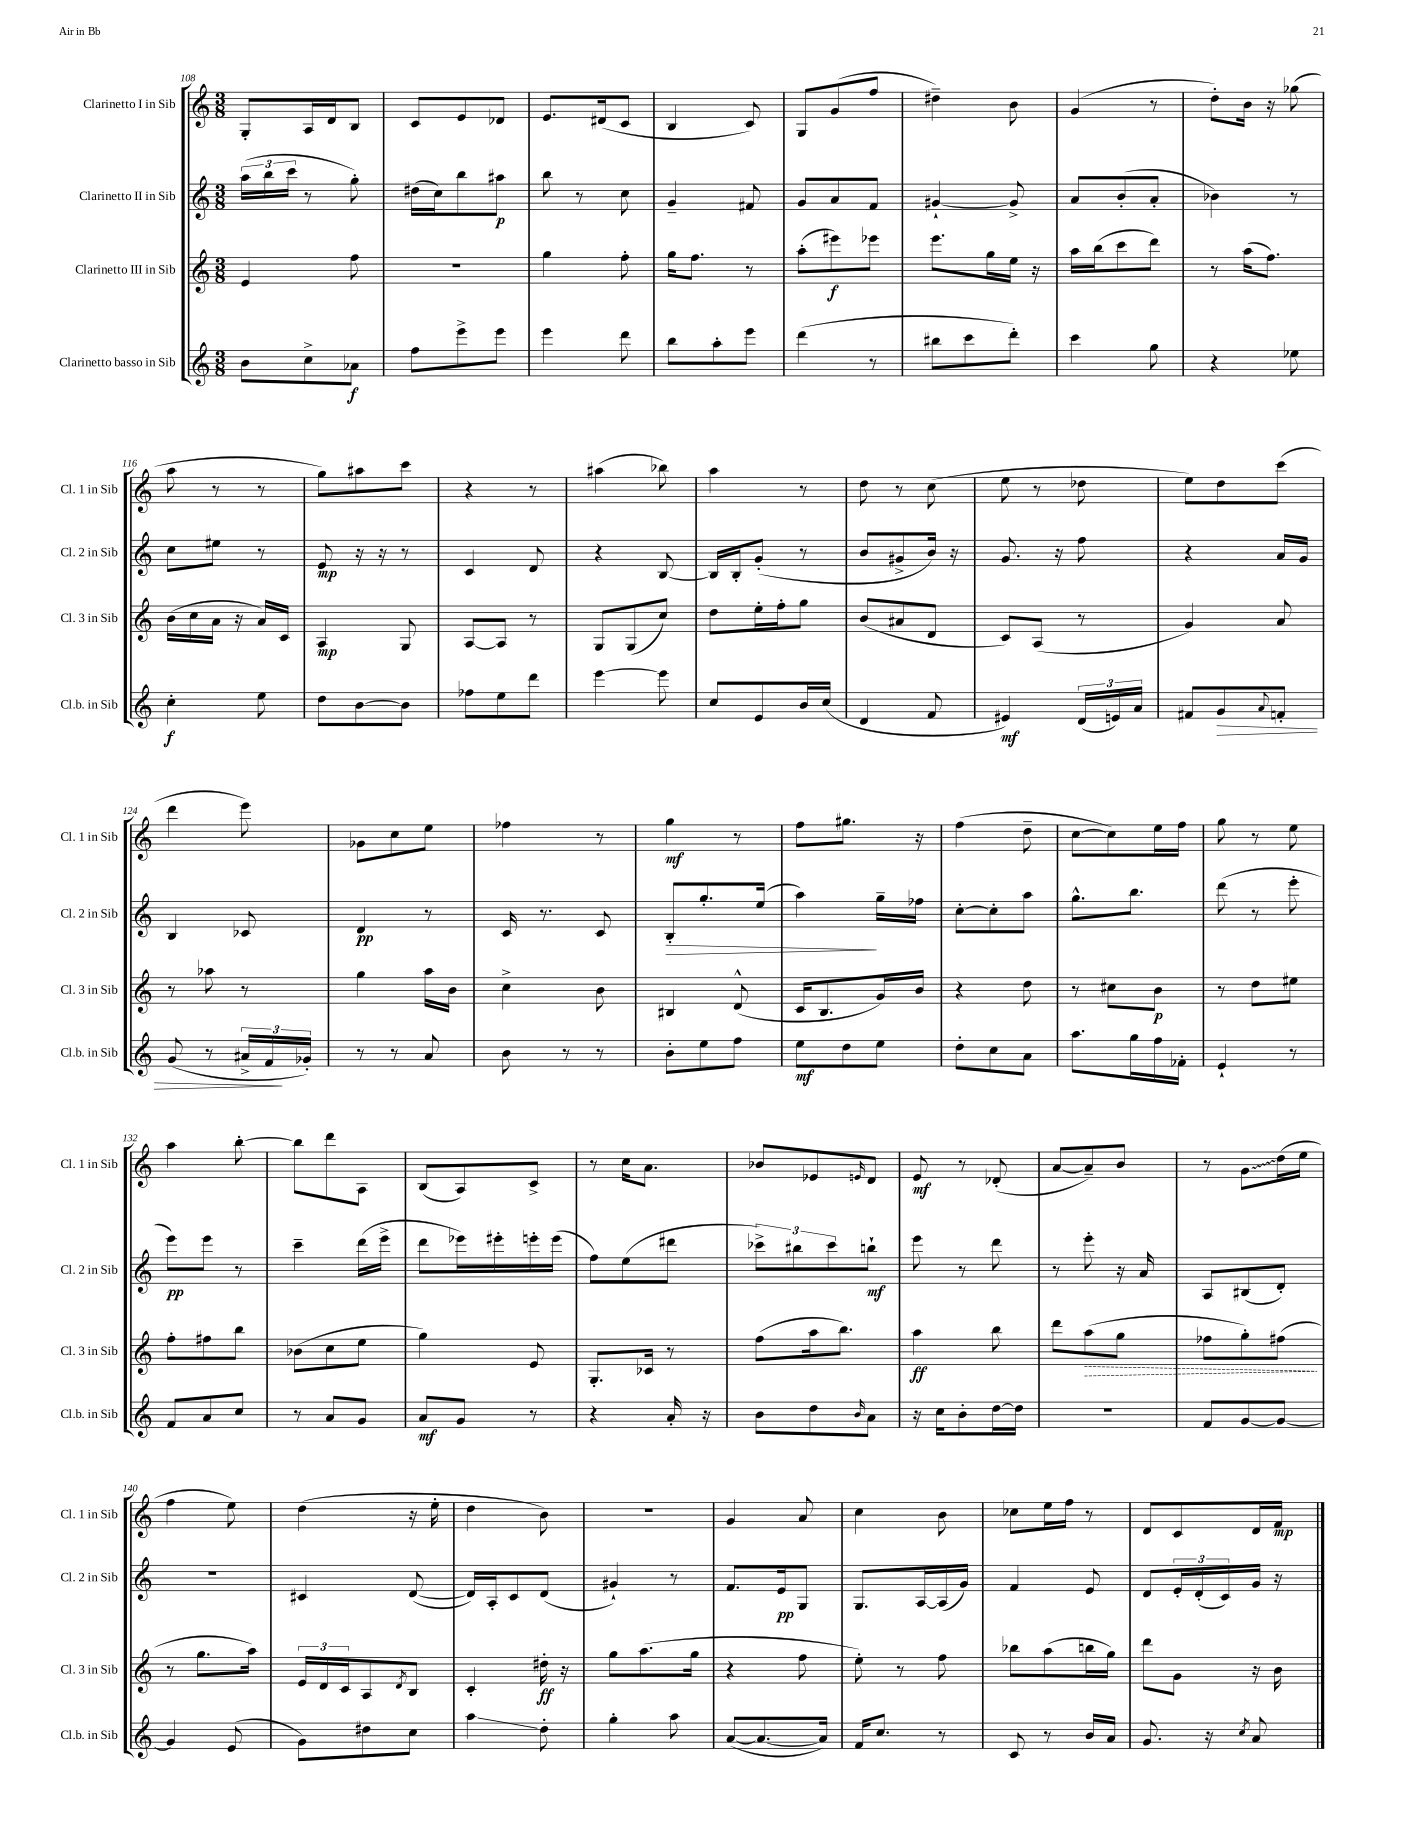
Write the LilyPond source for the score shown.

<<
\new StaffGroup <<
\new Staff = "s0" \with { instrumentName = "Clarinetto I in Sib" shortInstrumentName = "Cl. 1 in Sib" } {
    \clef treble \key c \major \numericTimeSignature \time 3/8
    g8-. a16 d'16 b8 |
    c'8 e'8 des'8 |
    e'8. dis'16( c'8 |
    b4 c'8) |
    g8 g'8( f''8 |
    dis''4--) b'8 |
    g'4( r8 |
    d''8-.) b'16 r16 ges''8( |
    a''8 r8 r8 |
    g''8) ais''8 c'''8 |
    r4 r8 |
    ais''4( bes''8) |
    a''4 r8 |
    d''8 r8 c''8( |
    e''8 r8 des''8 |
    e''8) d''8 c'''8( |
    d'''4 e'''8) |
    ges'8 c''8 e''8 |
    fes''4 r8 |
    g''4\mf r8 |
    f''8 gis''8. r16 |
    f''4( d''8-- |
    c''8~ c''8) e''16 f''16 |
    g''8 r8 e''8 |
    a''4 b''8~-. |
    b''8 d'''8 a8 |
    b8( a8) c'8-> |
    r8 c''16 a'8. |
    bes'8 ees'8 \grace { e'16 } d'8 |
    e'8\mf r8 des'8-.( |
    a'8~ a'8--) b'8 |
    r8 \once \override Glissando.style = #'zigzag g'8\glissando d''16( e''16 |
    f''4 e''8) |
    d''4( r16 e''16-. |
    d''4 b'8) |
    R4. |
    g'4 a'8 |
    c''4 b'8 |
    ces''8 e''16 f''16 r8 |
    d'8 c'8 d'16 f'16\mp \bar "|." |
}
\new Staff = "s1" \with { instrumentName = "Clarinetto II in Sib" shortInstrumentName = "Cl. 2 in Sib" } {
    \clef treble \key c \major \numericTimeSignature \time 3/8
    \tuplet 3/2 { a''16( b''16 c'''16 } r8 g''8-.) |
    dis''16( c''16) b''8 ais''8\p |
    b''8 r8 c''8 |
    g'4-- fis'8 |
    g'8 a'8 f'8 |
    gis'4~-! gis'8-> |
    a'8 b'8-.( a'8-. |
    bes'4) r8 |
    c''8 eis''8 r8 |
    e'8\mp r16 r16 r8 |
    c'4 d'8 |
    r4 b8~ |
    b16 b16-. g'8-.( r8 |
    b'8 gis'8-> b'16) r16 |
    g'8. r16 f''8 |
    r4 a'16 g'16 |
    b4 ces'8 |
    d'4\pp r8 |
    c'16 r8. c'8 |
    b8-.\> g''8.-. e''16( |
    a''4\!) g''16-- fes''16 |
    c''8~-. c''8-. a''8 |
    g''8.-^ b''8. |
    d'''8( r8 e'''8-. |
    e'''8\pp) e'''8 r8 |
    c'''4-- d'''16( e'''16-> |
    d'''8 ees'''16) eis'''16-. e'''16-. e'''16( |
    f''8) e''8( dis'''8 |
    \tuplet 3/2 { ces'''8->) bis''8 ces'''8 } b''8-!\mf |
    e'''8 r8 d'''8 |
    r8 e'''8-. r16 a'16 |
    a8 bis8( d'8-.) |
    R4. |
    cis'4 d'8~( |
    d'16) a16-. c'8 d'8( |
    gis'4-!) r8 |
    f'8. e'16\pp g8 |
    g8. a16~ a16( g'16) |
    f'4 e'8 |
    d'8 \tuplet 3/2 { e'16-. d'16-.( c'16) } g'16 r16 \bar "|." |
}
\new Staff = "s2" \with { instrumentName = "Clarinetto III in Sib" shortInstrumentName = "Cl. 3 in Sib" } {
    \clef treble \key c \major \numericTimeSignature \time 3/8
    e'4 f''8 |
    R4. |
    g''4 f''8-. |
    g''16 f''8. r8 |
    a''8-.( eis'''8\f) ees'''8 |
    e'''8. g''16 e''16 r16 |
    a''16 b''16( c'''8 d'''8) |
    r8 a''16( f''8.) |
    b'16( c''16 a'16 r16 a'16) c'16 |
    a4\mp g8 |
    a8~ a8 r8 |
    g8 g8( c''8) |
    d''8 e''16-. f''16-. g''8 |
    b'8( ais'8 d'8 |
    c'8) a8( r8 |
    g'4) a'8 |
    r8 aes''8 r8 |
    g''4 a''16 b'16 |
    c''4-> b'8 |
    bis4 d'8-^( |
    c'16 b8. g'16) b'16 |
    r4 d''8 |
    r8 cis''8 b'8\p |
    r8 d''8 eis''8 |
    f''8-. fis''8 b''8 |
    bes'8( c''8 e''8 |
    g''4) e'8 |
    g8.-. ces'16 r8 |
    f''8( a''16 b''8.) |
    a''4\ff b''8 |
    d'''8 \once \override Hairpin.style = #'dashed-line a''8\>( g''8 |
    fes''8 g''8-.) fis''8\!( |
    r8 g''8. a''16) |
    \tuplet 3/2 { e'16 d'16 c'16 } a8 \acciaccatura { d'8 } b8 |
    c'4-. dis''16-.\ff r16 |
    g''8 a''8.( g''16 |
    r4 f''8 |
    e''8-.) r8 f''8 |
    bes''8 a''8( b''16 g''16) |
    d'''8 g'8 r16 b'16 \bar "|." |
}
\new Staff = "s3" \with { instrumentName = "Clarinetto basso in Sib" shortInstrumentName = "Cl.b. in Sib" } {
    \clef treble \key c \major \numericTimeSignature \time 3/8
    b'8 c''8-> aes'8\f |
    f''8 e'''8-> e'''8 |
    e'''4 d'''8 |
    b''8 a''8-. e'''8 |
    d'''4( r8 |
    bis''8 c'''8 d'''8-.) |
    c'''4 g''8 |
    r4 ees''8 |
    c''4-.\f e''8 |
    d''8 b'8~ b'8 |
    fes''8 e''8 d'''8 |
    e'''4~ e'''8 |
    c''8 e'8 b'16 c''16( |
    d'4 f'8 |
    eis'4\mf) \tuplet 3/2 { d'16( e'16) a'16 } |
    fis'8 g'8\> \appoggiatura { a'8 } f'8-. |
    g'8( r8 \tuplet 3/2 { ais'16-> f'16\! ges'16-.) } |
    r8 r8 a'8 |
    b'8 r8 r8 |
    b'8-. e''8 f''8 |
    e''8\mf d''8 e''8 |
    d''8-. c''8 a'8 |
    a''8. g''16 f''16 fes'16-. |
    e'4-! r8 |
    f'8 a'8 c''8 |
    r8 a'8 g'8 |
    a'8\mf g'8 r8 |
    r4 a'16-. r16 |
    b'8 d''8 \grace { b'16 } a'8 |
    r16 c''16 b'8-. d''16~ d''16 |
    R4. |
    f'8 g'8~ g'8~ |
    g'4 e'8( |
    g'8) dis''8 c''8 |
    a''4\glissando d''8-. |
    g''4-. a''8 |
    a'8~( a'8.~ a'16) |
    f'16 c''8. r8 |
    c'8 r8 b'16 a'16 |
    g'8. r16 \acciaccatura { c''8 } a'8 \bar "|." |
}
>>
>>
\layout { \context { \Score currentBarNumber = #108 } }
